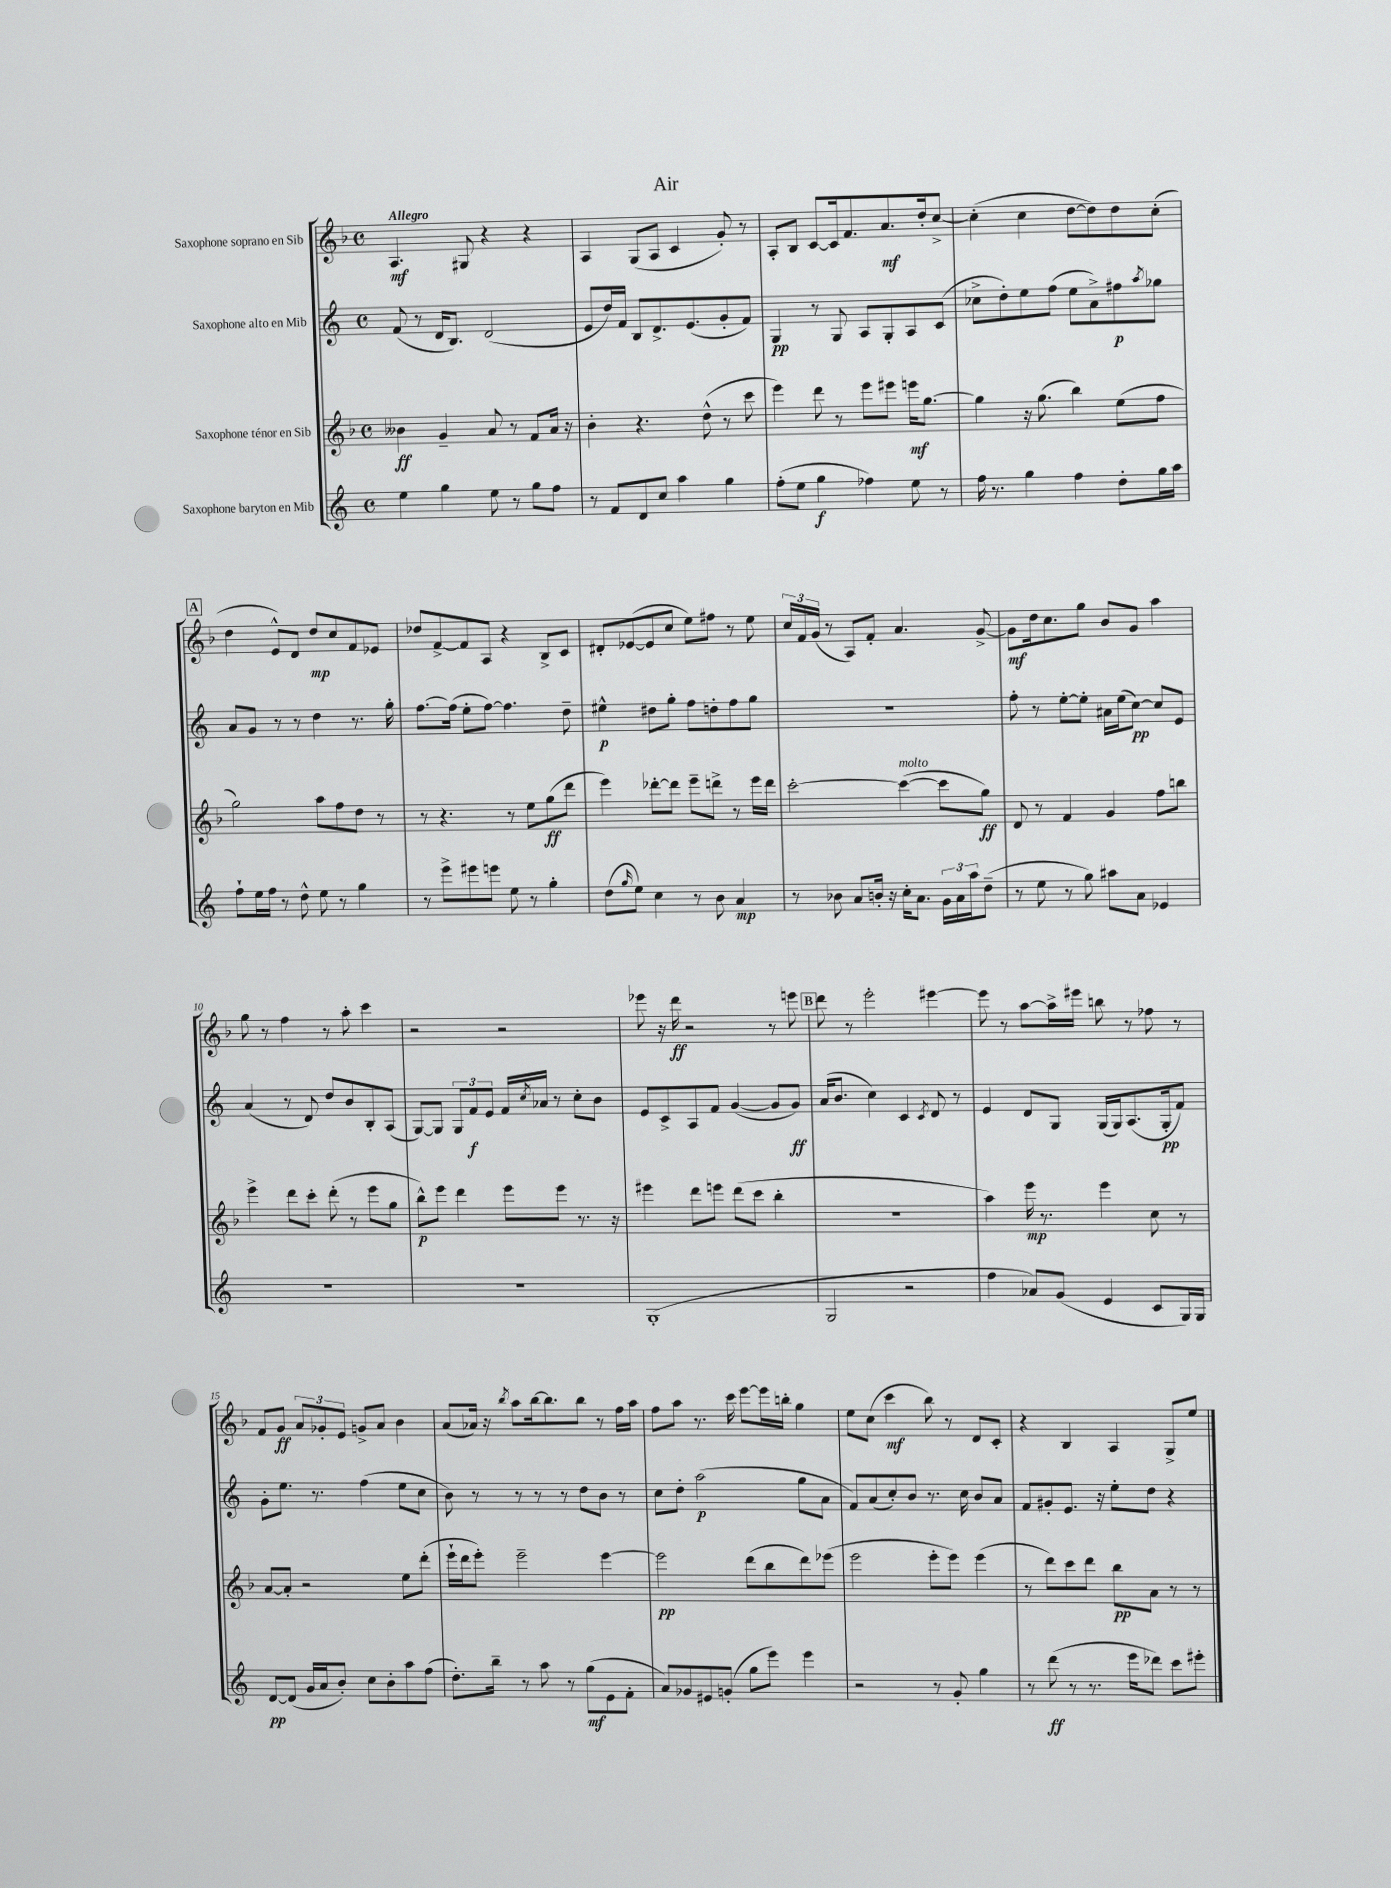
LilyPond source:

\header { title = "Air" }
<<
\new StaffGroup <<
\new Staff = "s0" \with { instrumentName = "Saxophone soprano en Sib" } {
    \clef treble \key f \major \defaultTimeSignature \time 4/4 \tempo "Allegro"
    a4.\mf gis8 r4 r4 |
    a4 g8( a8 c'4 g'8-.) r8 |
    a8-. bes8 c'8~ c'16 f'8. a'8.\mf d''16-. c''8~-> |
    c''4-.( c''4 d''8~ d''8) d''8 c''8-.( |
    \mark \markup { \box "A" } d''4 e'8-^) d'8 d''8\mp c''8 f'8 ees'8 |
    des''8 f'8~-> f'8 a8 r4 bes8-> c'8 |
    dis'8-. ees'8~( ees'8 c''8 e''8) fis''8 r8 e''8 |
    \tuplet 3/2 { c''16 f'16 g'16( } r8 a8) f'8-. a'4. g'8~-> |
    g'8\mf d''16 c''8. g''8 bes'8 g'8 a''4 |
    g''8 r8 f''4 r8 a''8-. c'''4 |
    r2 r2 |
    ees'''8 r16 d'''16\ff r2 r8 e'''8 |
    \mark \markup { \box "B" } d'''8 r8 e'''2-. eis'''4~ |
    eis'''8 r8 a''8~ a''16-> eis'''16 b''8 r8 fes''8 r8 |
    f'8 g'8\ff \tuplet 3/2 { a'8 ges'8-. e'8 } g'8-> a'8 bes'4 |
    a'8( aes'16) r16 \acciaccatura { bes''8 } a''8 bes''16~ bes''8. bes''8 r8 f''16 a''16 |
    f''8 a''8 r8. c'''16 e'''8~ e'''16 b''16-. g''4 |
    e''8 c''8( c'''4\mf bes''8) r8 d'8 c'8-. |
    r4 bes4 a4 g8-> e''8 \bar "|." |
}
\new Staff = "s1" \with { instrumentName = "Saxophone alto en Mib" } {
    \clef treble \key c \major \defaultTimeSignature \time 4/4
    f'8( r8 d'16 b8.) d'2( |
    e'8 d''16) f'16 b8 d'8.-> e'8.( g'8-. f'8) |
    g4\pp r8 g8 a8 g8-. a8 c'8( |
    ces''8-> d''8-.) e''8 f''8( e''8 a'8->) fis''8\p \acciaccatura { a''8 } ges''8 |
    \mark \markup { \box "A" } a'8 g'8 r8 r8 d''4 r8. g''16-. |
    f''8.~ f''16( e''8-. f''8~) f''4. d''8-- |
    eis''4-^\p dis''8 g''8-. f''8 d''8-. f''8 g''8 |
    R1 |
    f''8-. r8 e''8~-. e''8-. ais'16 e''16( c''8~\pp) c''8 e'8 |
    a'4( r8 d'8) d''8 b'8 b8-. a8( |
    g8~) g8 \tuplet 3/2 { g8 f'8\f e'8 } f'16 \acciaccatura { c''8 } aes'16 r8 c''8-. b'8 |
    e'8 c'8-> a8 f'8 g'4~( g'8 g'8\ff) |
    \mark \markup { \box "B" } a'16( b'8. c''4) c'4 \acciaccatura { c'8 } d'8 r8 |
    e'4 d'8 g8 g16( g16) a8.( g16-.\pp f'8) |
    g'8-. e''8. r8. f''4( e''8 c''8 |
    b'8) r8 r8 r8 r8 d''8 b'8 r8 |
    c''8 d''8-. a''2\p( g''8 a'8 |
    f'8) a'8( c''8-.) b'8 r8. c''16 b'8 a'8 |
    f'8 gis'8-. e'8. r16 e''8-. d''8 r4 \bar "|." |
}
\new Staff = "s2" \with { instrumentName = "Saxophone ténor en Sib" } {
    \clef treble \key f \major \defaultTimeSignature \time 4/4
    beses'4\ff g'4-- a'8 r8 f'8 a'16 r16 |
    bes'4-. r4. d''8-^( r8 c'''8 |
    e'''4) d'''8 r8 e'''8 eis'''8 e'''16\mf g''8.~ |
    g''4 r16 g''8.( bes''4) e''8( f''8 |
    \mark \markup { \box "A" } g''2) a''8 f''8 d''8 r8 |
    r8 r4. r8 e''8 g''8\ff( d'''8 |
    e'''4) des'''8~-. des'''8 e'''8-- d'''8-> r8 e'''16 d'''16 |
    c'''2~-. c'''4~^\markup { \italic "molto" }( c'''8 g''8\ff) |
    d'8 r8 f'4 g'4 f''8 b''8 |
    e'''4-> d'''8 c'''8-. d'''8-.( r8 e'''8 g''8 |
    bes''8-^\p) e'''8 d'''4 e'''8 e'''8 r8. r16 |
    eis'''4 d'''8 e'''8 d'''8( c'''8 bes''4-. |
    \mark \markup { \box "B" } R1 |
    a''4) e'''16\mp r8. e'''4 c''8 r8 |
    a'8~ a'8-. r2 e''8 d'''8-.( |
    e'''16-! d'''16 e'''8-.) e'''2-- e'''4~ |
    e'''2\pp d'''8( bes''8 d'''8) ees'''8( |
    e'''2 e'''8-. e'''8) e'''4( |
    r8 d'''8) c'''8 d'''8 bes''8\pp a'8 r8 r8 \bar "|." |
}
\new Staff = "s3" \with { instrumentName = "Saxophone baryton en Mib" } {
    \clef treble \key c \major \defaultTimeSignature \time 4/4
    e''4 g''4 e''8 r8 g''8 f''8 |
    r8 f'8 d'8 c''8 a''4 g''4 |
    f''8-.( e''8 g''4\f fes''4) e''8 r8 |
    f''16 r8. g''4 f''4 d''8-. g''16 a''16 |
    \mark \markup { \box "A" } f''8-! e''16 f''16 r8 d''8-^ e''8 r8 g''4 |
    r8 e'''8-> eis'''8 e'''8 e''8 r8 g''4-. |
    d''8( \grace { g''16 } e''8) c''4 r8 b'8 a'4\mp |
    r8 bes'8 a'8 b'16-. r16 c''16-. a'8. \tuplet 3/2 { g'16 a'16 a''16 } d''8--( |
    r8 e''8 r8 g''8) ais''8 a'8 ees'4 |
    R1 |
    R1 |
    g1-.( |
    \mark \markup { \box "B" } g2 r2 |
    f''4 aes'8) g'8( e'4 c'8 g16) g16 |
    d'8~\pp d'8( g'16 a'16 b'8-.) c''8 b'8-. a''8 f''8( |
    d''8.-.) b''16-- r8 a''8 r8 g''8\mf( e'8 f'8-. |
    a'8) ges'8 eis'8 g'8-.( g''8 e'''8) e'''4 |
    r2 r8 g'8-. g''4 |
    r8 d'''8\ff( r8 r8. e'''16 des'''8) c'''8 eis'''8-. \bar "|." |
}
>>
>>
